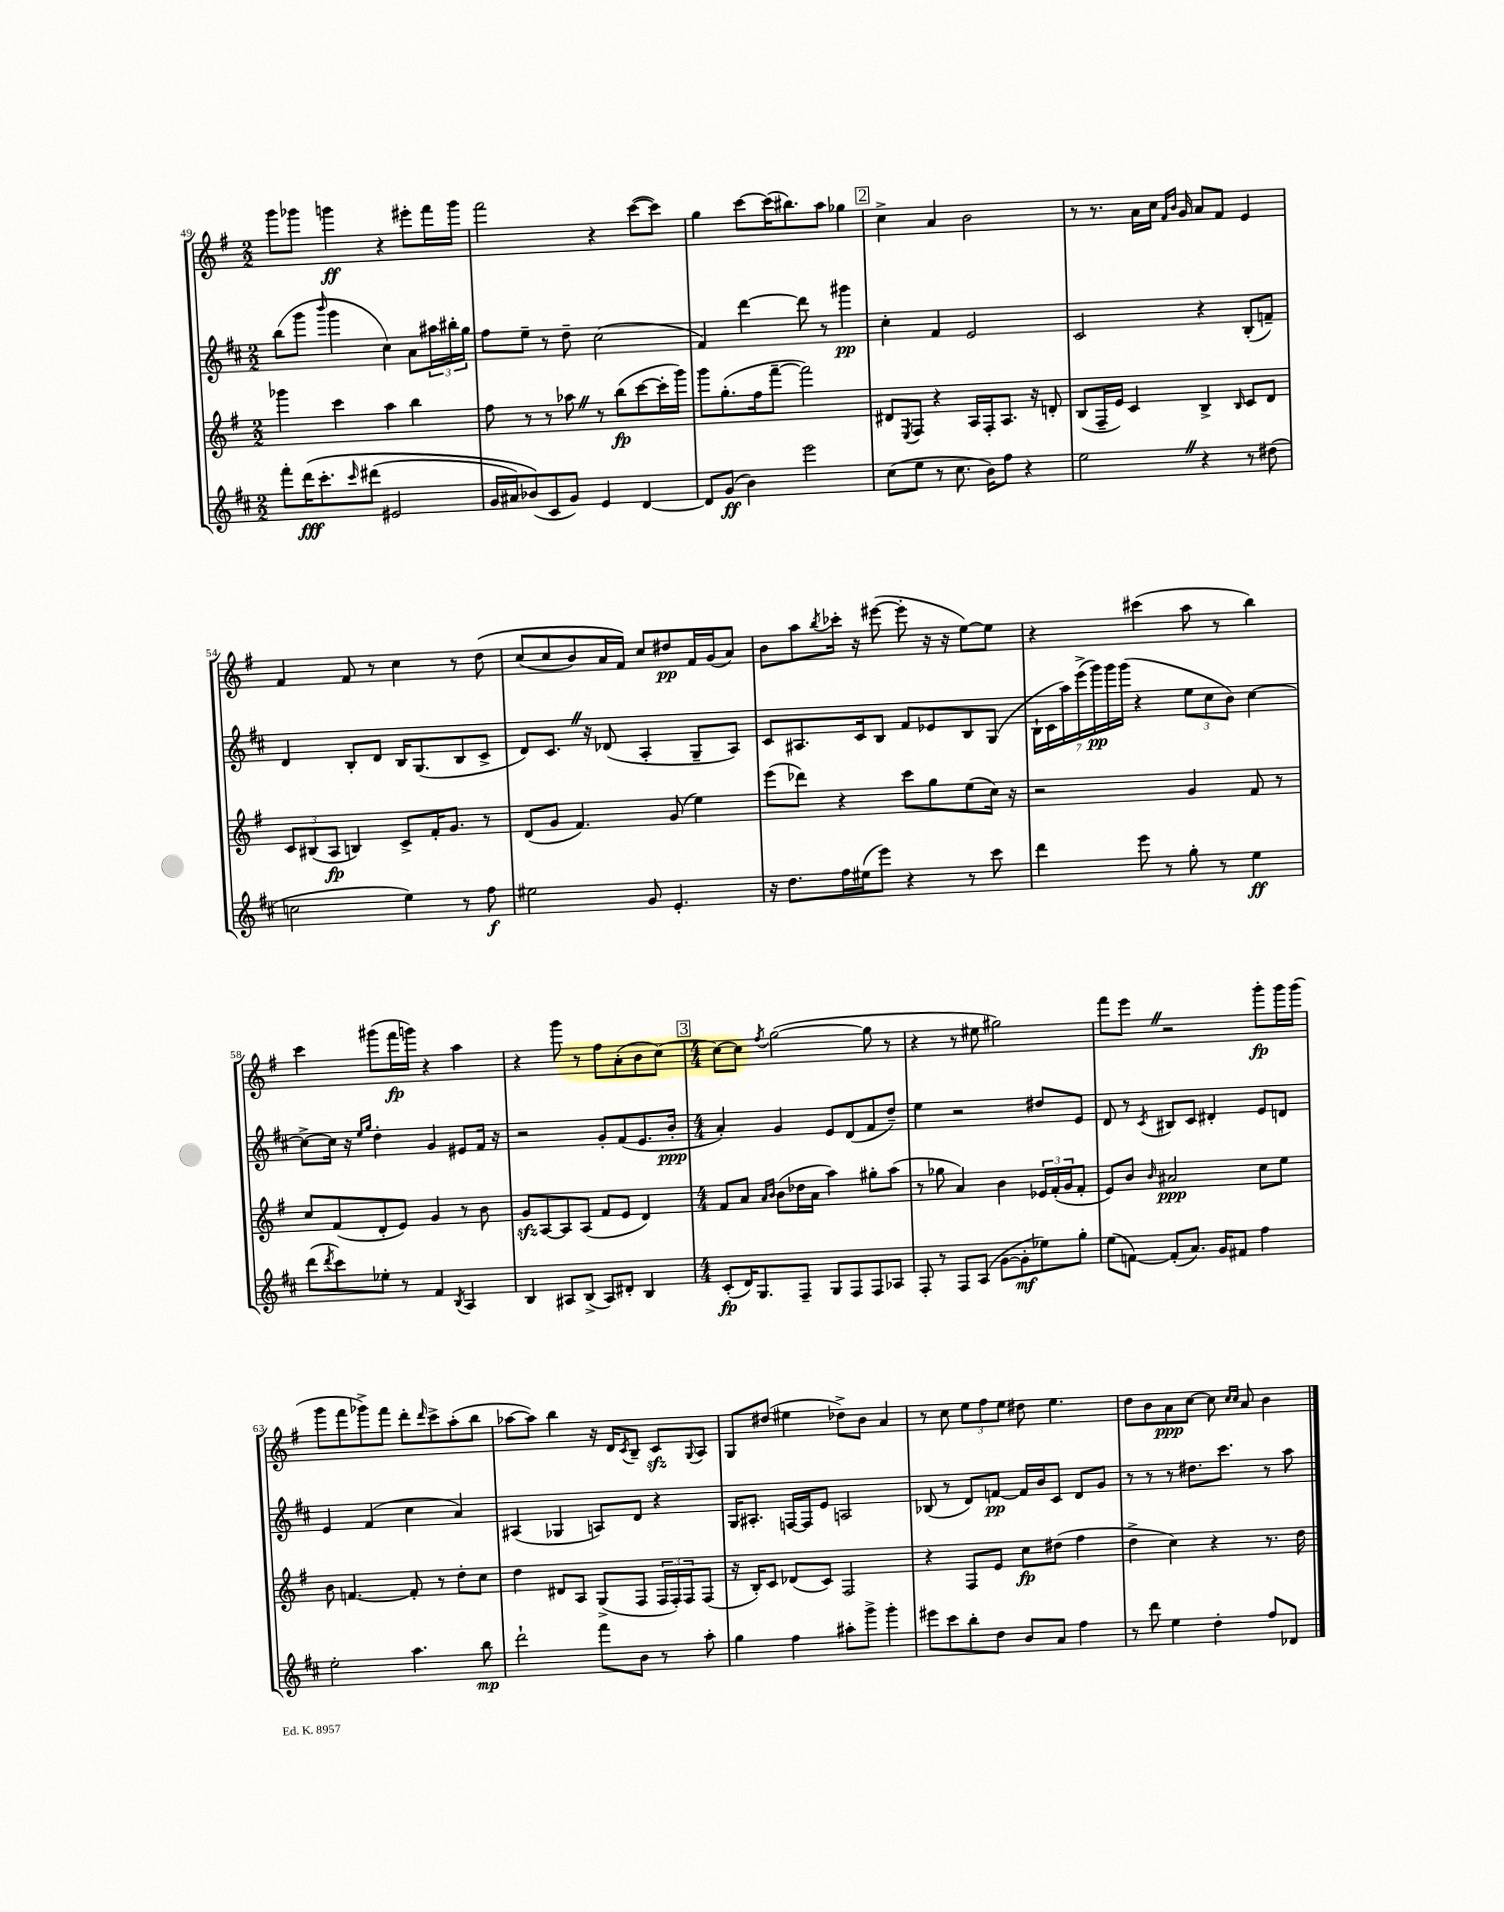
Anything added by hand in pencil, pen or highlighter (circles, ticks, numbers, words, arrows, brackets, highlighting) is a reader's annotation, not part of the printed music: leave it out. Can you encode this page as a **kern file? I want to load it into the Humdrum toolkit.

**kern	**kern	**kern	**kern
*staff4	*staff3	*staff2	*staff1
*clefG2	*clefG2	*clefG2	*clefG2
*k[f#c#]	*k[f#]	*k[f#c#]	*k[f#]
*M2/2	*M2/2	*M2/2	*M2/2
8fff#'\L	4ggg-\	(8bb\L	8ggg\L
&(16ddd\K	.	8ggg\J	8ggg-\J
8.ccc#'\	.	.	.
.	.	16qqbbb/	.
.	4ccc\	4ggg\	4ggg\
16qqccc#/	.	.	.
(8ddd#\J	.	.	.
2e#/	4aa\	4cc#\)	4r
.	4bb\	8a\L	8eee#'\L
.	.	24aa#\L	16fff#\L
.	.	24bb#'\	.
.	.	.	16ggg\JJ
.	.	24gg\JJ	.
=	=	=	=
16g/LL	8ff#\	8ff#\L	2fff#\
16a#/J)	.	.	.
(8b-/&)	8r	8ee~\J	.
8c#/	8r	8r	.
8g/J)	8aa-\	8dd~\	.
4e/	8r	(2cc#\	4r
.	(8bb\L	.	.
[4d/	[8ccc\	.	([8ccc\L
.	16ccc'\]L	.	8ccc\]J)
.	16ggg\JJ)	.	.
=	=	=	=
8d/]L	8ggg\L	4f#/)	4gg\
(8g/J	(8.gg'\	.	.
4b\)	.	[4ddd\	[8ccc\L
.	16ff#\k	.	.
.	[8fff#~\J	.	(16ccc\]K
.	.	.	8.bb#\)
2eee\	2fff#\])	8ddd\]	.
.	.	8r	8aa\J
.	.	4ggg#\	4gg-\
=	=	=	=
(8cc#\L	8d#/L	4cc#'\	4cc^\
.	8qE/	.	.
8ee\J	8F#/J	.	.
8r	4r	4f#/	4a/
8.cc#\	.	.	.
.	16A/LL	2e/	2b\
16b\LK)	16F#'/J	.	.
8ff#\J	8.A/J	.	.
4r	.	.	.
.	16r	.	.
.	8d'/	.	.
=	=	=	=
2ee\	(8B/L	2c#/	8r
.	16F#~/L	.	8.r
.	16e/JJ)	.	.
.	4c/	.	.
.	.	.	16a\LL
.	.	.	16cc\JJ
.	.	.	16qqf#/LL
.	.	.	16qqb/JJ
.	.	.	16g/
4r	4B^/	4r	8a/L
.	.	.	8f#/J
.	16qqB/	.	.
8r	8c/L	(8B'/L	4e/
(8dd#\	8d/J	8f~/J)	.
=	=	=	=
2cc\	12c/L	4d/	4f#/
.	(12B#/	.	.
.	12A/J	.	.
.	4B/)	8B'/L	8f#/
.	.	8d/J	8r
4ee\)	8c^/L	16B/LK	4cc\
.	.	(8.G/	.
.	16f#'/K	.	.
.	8.g/J	.	.
8r	.	8B/	8r
8ff#\	8r	8c#^/J	&(8dd\
=	=	=	=
2ee#\	(8d/L	8d/L)	(8cc/L
.	8g/J	8.c#/J	8cc/
.	4.f#/)	.	8b/)
.	.	16r	.
.	.	(8d-/	16a/L
.	.	.	16f#/JJ&)
8g/	.	4A'/	8cc/L
4.e'/	(8g/	.	8dd#/
.	4ee\)	8G~/L	16f#/L
.	.	.	(16g/J
.	.	8A/J)	8a/J)
=	=	=	=
16r	(8eee\L	8c#/L	8b\L
8.dd\L	.	.	.
.	8ddd-\J)	8.A#/	8aa\
.	.	.	8qbb/
16ff#\L	4r	.	16ccc-'\Jk
(16ee#\J	.	16c#/k	16r
8eee\J)	.	8B/J	([8eee#\
4r	8ccc\L	8f#/L	8eee#'\]
.	8gg\	8e-/	16r
.	.	.	16r
8r	(8ee\	8B/	[8ee\L)
8ccc#\	16cc\Jk)	(8G/J	8ee\]J
.	16r	.	.
=	=	=	=
4ddd\	2r	28B`\LL	4r
.	.	28c#\	.
.	.	28aa\)	.
.	.	(28eee^\	.
.	.	28ggg\)	.
.	.	28ggg\	.
.	.	(28ggg\JJ	.
8eee\	.	4r	(4ccc#\
8r	.	.	.
8gg'\	4g/	12ee\L	8aa\
.	.	12cc#\	.
8r	.	.	8r
.	.	12b\J)	.
4ee\	8f#/	[4cc#\	4bb\)
.	8r	.	.
=	=	=	=
(8ddd\L	8cc/L	8cc#^\_L	4ccc\
8qddd/	.	.	.
8ccc#\)	(8f#/	16cc#\]Jk	.
.	.	16r	.
.	.	16qqee/LL	.
.	.	16qqgg/JJ	.
8ee-'\J	8d'/	4dd'\	(8ggg#\L
8r	8e/J)	.	16fff#\L
.	.	.	16ggg\JJ)
4f#/	4g/	4g/	4r
8qB/	.	.	.
4A/	8r	8e#/L	4aa\
.	8b\	16f#/Jk	.
.	.	16r	.
=	=	=	=
4B/	8g/L	2r	4r
.	[8A/	.	.
8A#/L	8A/]	.	8ggg\
(8B^/J	(8A/J	.	8r
8A#/L)	8f#/L	8g'/L	8ff#\L
8d#'/J	8e/J	(8f#/	(8a'\
4B/	4d/)	8.e/	8b\
.	.	.	[8cc\J)
.	.	16b'/Jk	.
=	=	=	=
*M4/4	*M4/4	*M4/4	*M4/4
(8c#'/L	8f#/L	4a'/)	8cc\_L
16d/K)	8a/J	.	8cc\]J
8.G/	.	.	.
.	16qqa/LL	.	.
.	16qqb/JJ	.	8qff#/
.	(8b\L	4g/	([2gg\
8F#~/J	16dd-\L	.	.
.	16a\JJ	.	.
8G/L	4aa\)	8e/L	.
8F#/	.	(8d/	.
8F#/	8gg#'\L	8f#/	8gg\]
8A-/J	(8aa\J	8dd~/J)	8r
=	=	=	=
8F#'/	8r	4ee\	4r
8r	8gg-\	.	.
8F#/L	4a/)	2r	8r
(8A/J	.	.	8ee#\
[8g\L	4b\	.	2gg#\)
8g'\]	.	.	.
8ee-\)	24e-/LL	8dd#/L	.
.	(24f#'/	.	.
.	24g/J	.	.
8gg'\J	8f#'/J	8e/J	.
=	=	=	=
(8ee\L	8e/L)	8d/	8fff#\L
[8f\J)	8b/J	8r	8eee\J
.	16qqb/	8qc#/	.
(8f'/]L	2a#/	8B#/L	2r
8.a/J)	.	8c#/J	.
.	.	4d#'/	.
16g/LK	.	.	.
8f#/J	.	.	.
4ff#\	8cc\L	8e/L	8ggg'\L
.	8ee\J	8d/J	16ggg\L
.	.	.	(16ggg\JJ
=	=	=	=
2ee'\	8b\	4e/	8ggg\L
.	[4.f/	.	8fff#\
.	.	(4f#/	8ggg-^\)
.	.	.	8fff#\J
4.aa\	8f'/]	4cc#\	8ddd'\L
.	.	.	16qqddd/
.	8r	.	8ccc^\
.	8dd'\L	4a/)	(8aa'\
8bb\	8cc\J	.	8bb\J
=	=	=	=
2ddd`\	4dd\	(4A#/	[8aa-\L
.	.	.	8aa-\]J)
.	8d#/L	4G-/	4bb\
.	8A/J	.	.
8fff#\L	(8G^/L	8A/L)	16r
.	.	.	16d/LK
.	.	.	8qc/
8b\J	8F#/J	8d/J	8B~/J
8r	24F#/LL	4r	8c/L
.	24F#'/)	.	.
.	24F#/J	.	.
.	.	.	8qqG/
8aa'\	(8F#/J	.	8A/J
=	=	=	=
4gg\	16r	16G/LK	8G/L
.	16B'/LK)	8.A#'/J	.
.	8c/J	.	(8dd#/J
4ff#\	(8d-/L	[16F/LL	4ee#\
.	.	16F/]J	.
.	8c/J)	8e/J	.
8aa#'\L	2F#/	2A/	8dd-^\L)
8ggg^\J	.	.	8b\J
4ggg'\	.	.	4a/
=	=	=	=
8eee#\L	4r	(8B-/	8r
8ccc#\	.	8r	8cc\
8bb'\	8F#/L	8d/L)	12ee\L
.	.	.	12ff#\
8dd\J	8e/J	[8f/J	.
.	.	.	12ee\J
8b/L	8cc\L	16f/]LL	8dd#\
.	.	16b/J	.
8a/J	(8dd#\J	8c#/J	4.ee\
4ff#\	4ff#\	8d/L	.
.	.	8g/J	.
=	=	=	=
8r	4dd^\	8r	8dd\L
8ddd\	.	8r	8b\
4ee\	4cc\)	8r	8a\
.	.	8.dd#\L	[8cc\J
4dd'\	4r	.	8cc\]
.	.	8.ccc#\J	.
.	.	.	16qqcc/LL
.	.	.	16qqcc/JJ
.	.	.	8a/
8ff#/L	8.r	8r	4b\
8d-/J	.	8aa\	.
.	16dd\	.	.
==	==	==	==
*-	*-	*-	*-
